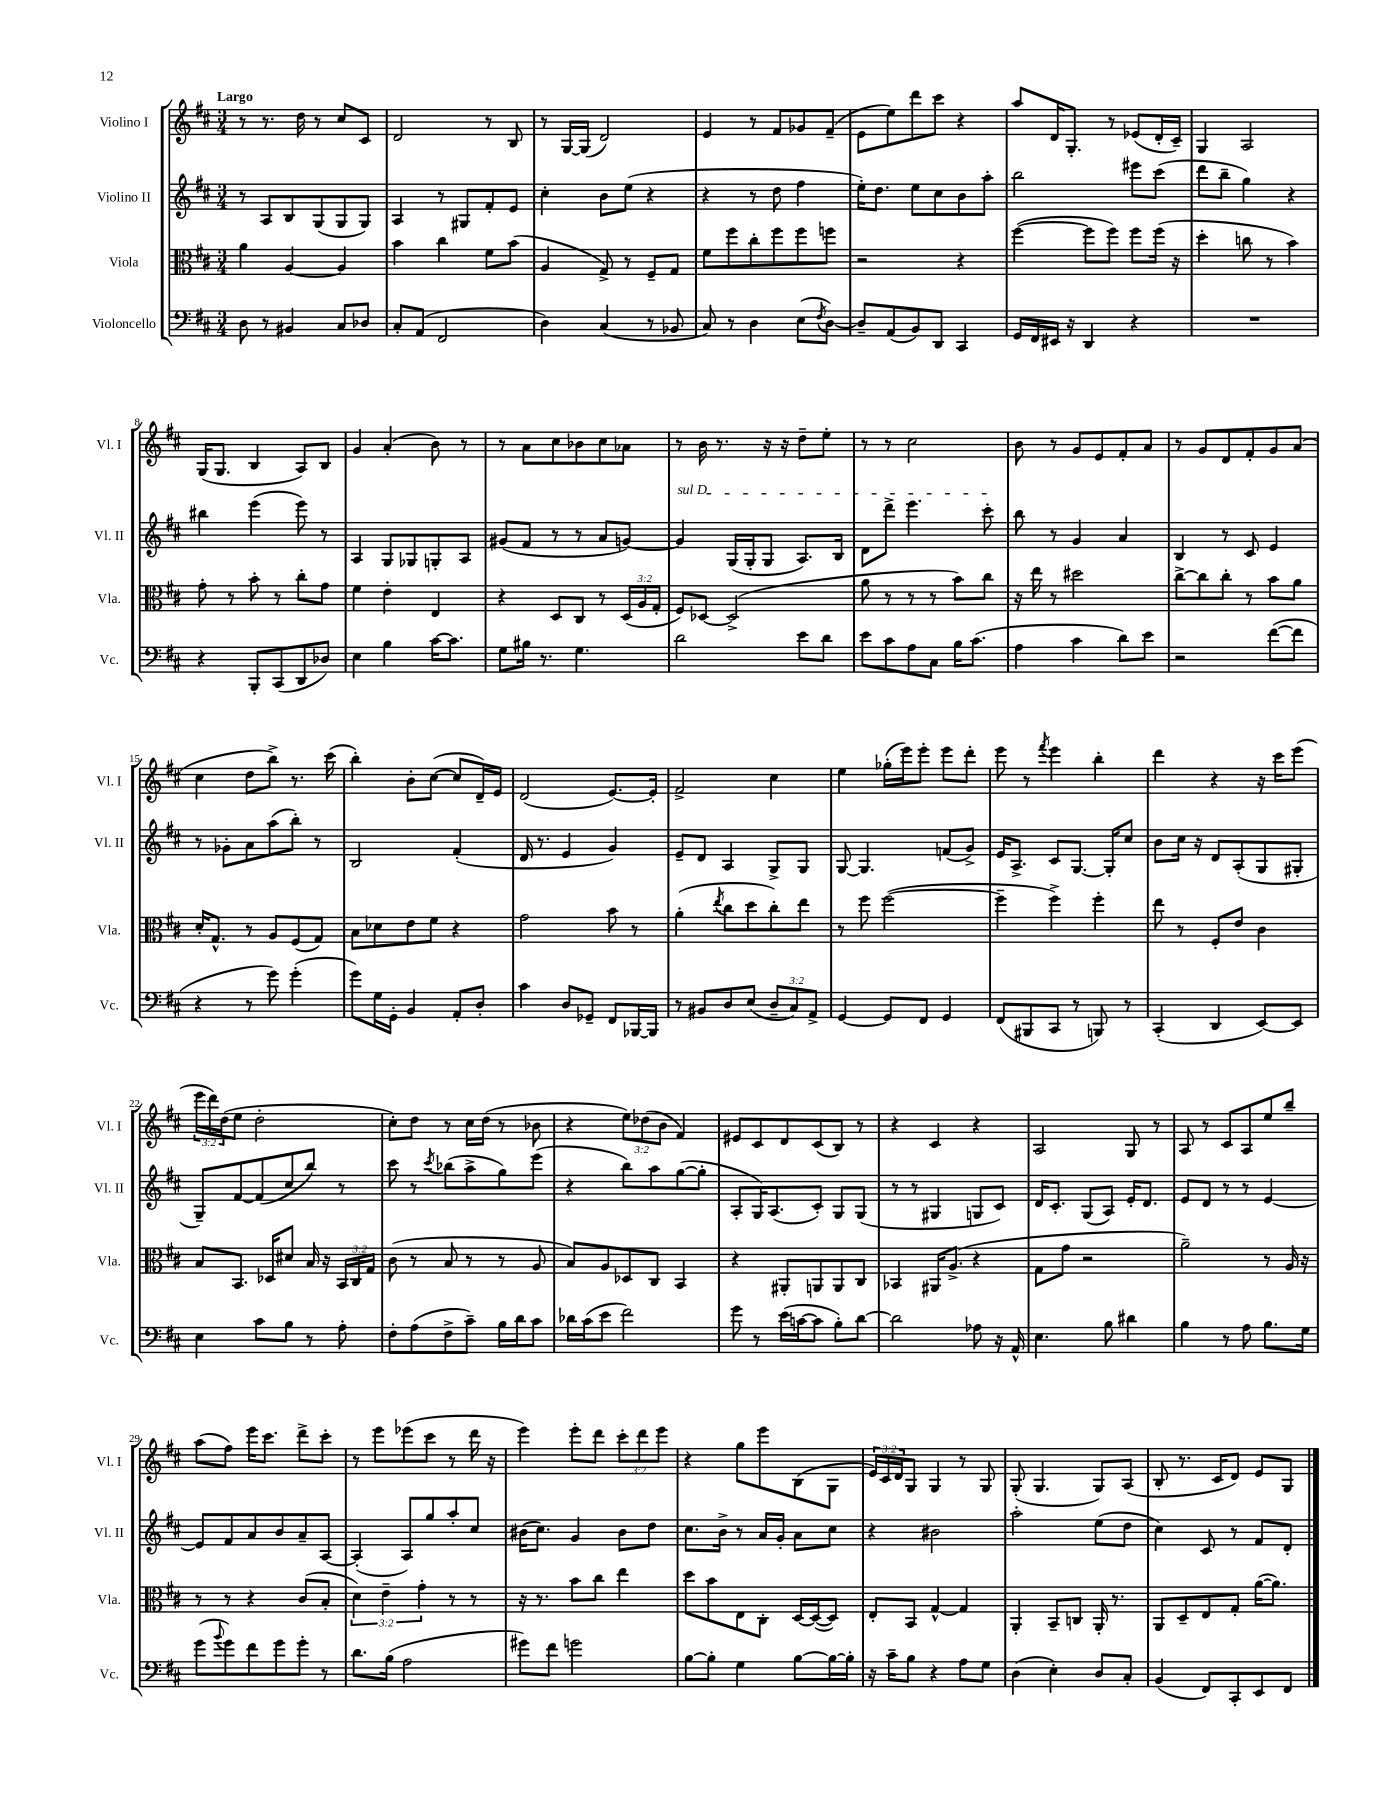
<<
\new StaffGroup <<
\new Staff = "s0" \with { instrumentName = "Violino I" shortInstrumentName = "Vl. I" } {
    \clef treble \key d \major \numericTimeSignature \time 3/4 \override Staff.TupletNumber.text = #tuplet-number::calc-fraction-text \tempo "Largo"
    r8 r8. d''16 r8 cis''8 cis'8 |
    d'2 r8 b8 |
    r8 g16~ g16( d'2) |
    e'4 r8 fis'8 ges'8 fis'8--( |
    e'8 e''8) d'''8 cis'''8 r4 |
    a''8 d'16 g8.-. r8 ees'8( d'16-. cis'16--) |
    g4 a2 |
    g16( g8. b4 a8) b8 |
    g'4 a'4-.( b'8) r8 |
    r8 a'8 cis''8 bes'8 cis''8 aes'8 |
    r8 b'16 r8. r16 r16 d''8-- e''8-. |
    r8 r8 cis''2 |
    b'8 r8 g'8 e'8 fis'8-. a'8 |
    r8 g'8 d'8 fis'8-. g'8 a'8( |
    cis''4 d''8 b''8->) r8. cis'''16( |
    b''4-.) b'8-. cis''8~( cis''8 d'16--) e'16 |
    d'2( e'8.~) e'16-. |
    fis'2-> cis''4 |
    e''4 ges''16-.( e'''16) e'''8-. e'''8 d'''8-. |
    e'''8 r8 \acciaccatura { fis'''8 } e'''4 b''4-. |
    d'''4 r4 r16 cis'''16 e'''8( |
    \tuplet 3/2 { e'''16 d'''16) d''16( } e''8 d''2-. |
    cis''8-.) d''8 r8 cis''16 d''16( r8 bes'8 |
    r4 \tuplet 3/2 { e''8) des''8( b'8 } fis'4) |
    eis'8 cis'8 d'8 cis'8( b8) r8 |
    r4 cis'4 r4 |
    a2 g8 r8 |
    a8 r8 cis'8 a8 e''8 b''8-- |
    a''8( fis''8) e'''16 cis'''8. d'''8-> cis'''8-. |
    r8 e'''8 ees'''8( cis'''8 r8 d'''16 r16 |
    e'''4) e'''8-. d'''8 \tuplet 3/2 { cis'''8-. d'''8 e'''8 } |
    r4 g''8 e'''8 b8( g8 |
    \tuplet 3/2 { e'16) cis'16 d'16 } g8 g4 r8 g8 |
    g8-.( g4. g8) a8( |
    b8-. r8. cis'16 d'8) e'8 g8 \bar "|." |
}
\new Staff = "s1" \with { instrumentName = "Violino II" shortInstrumentName = "Vl. II" } {
    \clef treble \key d \major \numericTimeSignature \time 3/4
    r8 a8 b8 g8( g8 g8) |
    a4 r8 gis8 fis'8-. e'8 |
    cis''4-. b'8 e''8( r4 |
    r4 r8 d''8 fis''4 |
    e''16-.) d''8. e''8 cis''8 b'8 a''8-. |
    b''2 eis'''8 cis'''8( |
    d'''8 b''8-- g''4) r4 |
    bis''4 e'''4( e'''8) r8 |
    a4 g8 ges8 g8-. a8 |
    gis'8( fis'8 r8 r8 a'8 g'8~) |
    \once \override TextSpanner.bound-details.left.text = \markup { \italic "sul D" } g'4\startTextSpan g16( g16-. g8 a8.) b16 |
    d'8 d'''8-> e'''4. cis'''8-.\stopTextSpan |
    b''8 r8 g'4 a'4 |
    b4 r8 cis'8 e'4 |
    r8 ges'8-. a'8 a''8( b''8-.) r8 |
    b2 fis'4-.( |
    d'16 r8. e'4 g'4) |
    e'8-- d'8 a4 g8-> g8 |
    g8~ g4. f'8( g'8->) |
    e'16 a8.-> cis'8 g8.~ g16-. cis''8 |
    b'8 cis''16 r16 d'8 a8-.( g8 gis8-. |
    g8--) fis'8~ fis'8( cis''8 b''8) r8 |
    cis'''8 r8 \acciaccatura { cis'''8 } bes''8( a''8-> g''8) e'''8( |
    r4 b''8) a''8 g''8~( g''8-. |
    a8-. g16) a8.( cis'8-.) g8 g8( |
    r8 r8 gis4 g8 cis'8) |
    d'16 cis'8.-. g8( a8) e'16-. d'8. |
    e'8 d'8 r8 r8 e'4~ |
    e'8 fis'8 a'8 b'8 a'8-- a8~ |
    a4-.( a8) g''8 a''8-. cis''8 |
    bis'16( cis''8.) g'4 bis'8 d''8 |
    cis''8. b'16-> r8 a'16 g'16-. a'8 cis''8 |
    r4 bis'2 |
    a''2-. e''8( d''8 |
    cis''4) cis'8 r8 fis'8 d'8-. \bar "|." |
}
\new Staff = "s2" \with { instrumentName = "Viola" shortInstrumentName = "Vla." } {
    \clef alto \key d \major \numericTimeSignature \time 3/4 \override Staff.TupletNumber.text = #tuplet-number::calc-fraction-text
    a'4 a4~ a4 |
    b'4 cis''4 fis'8 b'8( |
    a4 g8->) r8 fis8-- g8 |
    fis'8 fis''8 cis''8-. fis''8 fis''8 f''8 |
    r2 r4 |
    fis''4~( fis''8 fis''8) fis''8 fis''16( r16 |
    d''4-. c''8 r8 b'4) |
    g'8-. r8 b'8-. r8 cis''8-. g'8 |
    fis'4 e'4-. e4 |
    r4 d8 cis8 r8 \tuplet 3/2 { d16( a16 g16-. } |
    fis8) des8~ des2->( |
    a'8 r8 r8 r8 b'8) cis''8 |
    r16 e''16 r8 dis''2 |
    cis''8~-> cis''8 cis''8-. r8 b'8 a'8 |
    d'16-. g8.-^ r8 a8 fis8( g8) |
    b8 des'8 e'8 fis'8 r4 |
    g'2 b'8 r8 |
    a'4-.( \acciaccatura { e''8 } cis''8 d''8 cis''8-.) e''8 |
    r8 fis''8 fis''2~( |
    fis''4-- fis''4->) fis''4-. |
    e''8 r8 fis8-. e'8 cis'4 |
    b8 b,8. des16 dis'8 b16 r16 \tuplet 3/2 { b,16 cis16 g16 } |
    cis'8( r8 b8 r8 r8 a8 |
    b8) a8 des8 cis8 b,4 |
    r4 ais,8-. a,8 a,8 cis8 |
    bes,4 ais,16 a8.->( r4 |
    g8 g'8 r2 |
    a'2--) r8 a16 r16 |
    r8 r8 r4 cis'8( b8-. |
    \tuplet 3/2 { d'4) e'4-- g'4-. } r8 r8 |
    r16 r8. b'8 cis''8 e''4 |
    d''8 b'8 e8 cis8-. d16~ d16~( d8) |
    e8-. b,8 g4~-^ g4 |
    a,4-. b,8-- c8 a,16-. r8. |
    a,8 d8-- e8 g8-. a'16~( a'8.) \bar "|." |
}
\new Staff = "s3" \with { instrumentName = "Violoncello" shortInstrumentName = "Vc." } {
    \clef bass \key d \major \numericTimeSignature \time 3/4 \override Staff.TupletNumber.text = #tuplet-number::calc-fraction-text
    d8 r8 bis,4 cis8 des8 |
    cis8-. a,8( fis,2 |
    d4) cis4( r8 bes,8 |
    cis8) r8 d4 e8( \acciaccatura { fis8 } d8~) |
    d8-- a,8( b,8) d,8 cis,4 |
    g,16 fis,16 eis,16 r16 d,4 r4 |
    R2. |
    r4 b,,8-. cis,8( d,8 des8) |
    e4 b4 cis'16~ cis'8. |
    g8 bis16 r8. g4. |
    d'2 e'8 d'8 |
    e'8 cis'8 a8 cis8 b16 cis'8.( |
    a4 cis'4 d'8) e'8 |
    r2 fis'8~( fis'8 |
    r4 r8 g'8) g'4-.( |
    g'8) g16 g,16-. b,4 a,8-. d8-. |
    cis'4 d8 ges,8-- fis,8 bes,,16~ bes,,16 |
    r8 bis,8 d8 e8( \tuplet 3/2 { d8-- cis8) a,8-> } |
    g,4~ g,8 fis,8 g,4 |
    fis,8( bis,,8 cis,8 r8 b,,8) r8 |
    cis,4-.( d,4 e,8~) e,8 |
    e4 cis'8 b8 r8 a8-. |
    fis8-. a8( fis8-> cis'8--) b16 d'16 cis'8 |
    des'16 cis'16( e'8 fis'2) |
    g'8 r8 e'16( c'16~ c'8 b8-.) d'8~ |
    d'2 aes8 r16 a,16-^ |
    e4. b8 dis'4 |
    b4 r8 a8 b8. g16 |
    g'8( \appoggiatura { b'8 } g'8) fis'8 g'8 g'8-. r8 |
    d'8. b16( a2 |
    gis'8) fis'8 g'2 |
    b8~ b8-. g4 b8~ b16~ b16-. |
    r16 cis'16-- b8 r4 a8 g8 |
    d4( e4-.) d8 cis8-. |
    b,4( fis,8) cis,8-. e,8 fis,8 \bar "|." |
}
>>
>>
